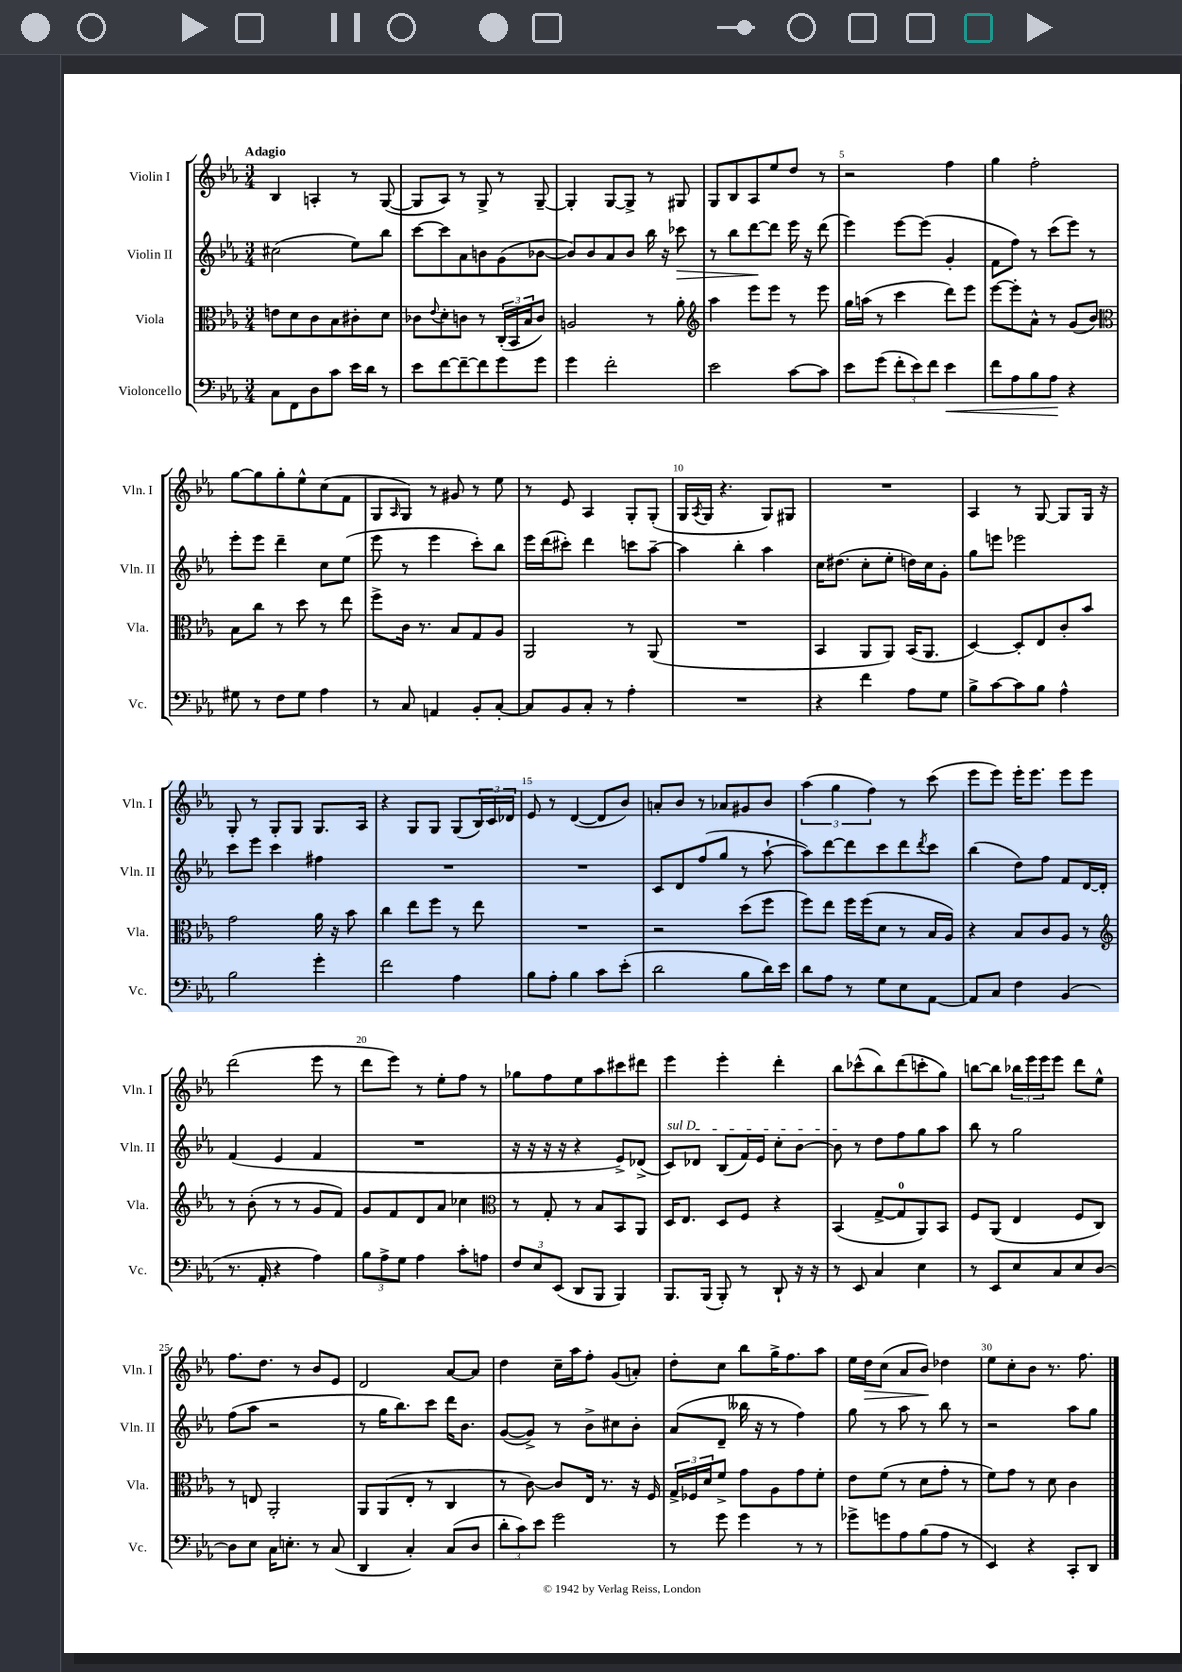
<<
\new StaffGroup <<
\new Staff = "s0" \with { instrumentName = "Violin I" shortInstrumentName = "Vln. I" } {
    \clef treble \key ees \major \numericTimeSignature \time 3/4 \tempo "Adagio"
    bes4 a4-. r8 g8~( |
    g8 aes8) r8 g8-> r8 g8~-- |
    g4-. g8~ g8-> r8 gis8 |
    g8 bes8 aes8 ees''8 d''8 r8 |
    r2 f''4 |
    g''4 f''2-. |
    g''8~ g''8 g''8-. ees''8-^ c''8( f'8 |
    g8 \grace { aes16 } g8) r8 gis'8 r8 ees''8 |
    r8 ees'8 aes4 g8-. g8-.( |
    g16 \acciaccatura { aes8 } g16 r4. g8) gis8 |
    R2. |
    aes4 r8 g8~ g8 g16 r16 |
    g8-. r8 g8-. g8 g8. aes16 |
    r4 g8 g8 g8( \tuplet 3/2 { bes16) c'16 des'16 } |
    ees'8 r8 d'4~( d'8 bes'8) |
    a'8-. bes'8 r8 aes'8 gis'8 bes'8 |
    \tuplet 3/2 { aes''4( g''4 f''4) } r8 c'''8( |
    ees'''8 ees'''8) ees'''16-. ees'''8. ees'''8 ees'''8 |
    d'''2( ees'''8 r8 |
    d'''8 ees'''8) r8 ees''8-. f''8 r8 |
    ges''8 f''8 ees''8 aes''8 cis'''8 dis'''8 |
    ees'''4 ees'''4-. d'''4-. |
    bes''8 ces'''8-^( bes''8) d'''8( c'''8-. g''8) |
    b''8~ b''8 \tuplet 3/2 { bes''16 ees'''16 ees'''16 } ees'''8 d'''8 ees''8-^ |
    f''8. d''8. r8 bes'8 ees'8 |
    d'2 aes'8~ aes'8 |
    d''4 c''16-- aes''16 f''8-. g'8( a'8-.) |
    d''8-. c''8 bes''8 g''16-> f''8. aes''8 |
    ees''16 d''16\> c''8( aes'8 bes'8\!) des''4 |
    ees''8 c''8-. bes'8 r8. f''8. \bar "|." |
}
\new Staff = "s1" \with { instrumentName = "Violin II" shortInstrumentName = "Vln. II" } {
    \clef treble \key ees \major \numericTimeSignature \time 3/4
    cis''2( ees''8) bes''8 |
    c'''8~ c'''8 aes'8 b'8 g'8( bes'8~ |
    bes'8) bes'8 aes'8 bes'8 bes''16 r16 ces'''8\> |
    r8 bes''8 d'''8~\! d'''8 ees'''16 r16 d'''8( |
    ees'''4) ees'''8~ ees'''8( g'4-. |
    f'8 f''8) r8 c'''8( ees'''8) r8 |
    ees'''8-. ees'''8 d'''4-- c''8 ees''8( |
    ees'''8 r8 ees'''4 c'''8-.) bes''8 |
    ees'''16 d'''16( cis'''8-.) d'''4 c'''8 aes''8~-- |
    aes''4 bes''4-. aes''4 |
    c''16 dis''8.( c''8-. ees''8-. d''16) c''16 g'8-. |
    g''8 e'''8 ees'''2 |
    c'''8 ees'''8 c'''4 fis''4 |
    R2. |
    R2. |
    c'8 d'8 f''8( g''8 r8 aes''8~-! |
    aes''8) d'''8~ d'''8 c'''8 d'''8 \acciaccatura { d'''8 } c'''8 |
    bes''4( d''8) f''8 f'8 d'16~ d'16-. |
    f'4( ees'4 f'4 |
    R2. |
    r16 r16 r16 r16 r4 ees'8->) des'8->( |
    \once \override TextSpanner.bound-details.left.text = \markup { \italic "sul D" } c'8\startTextSpan) des'8 bes8( f'16) ees'16 c''8-. bes'8~ |
    bes'8\stopTextSpan r8 d''8 f''8 g''8 aes''8 |
    bes''8 r8 g''2 |
    f''8( aes''8 r2 |
    r8 g''16 bes''8.) c'''8 d'''16 bes'8. |
    g'8~( g'8->) r8 bes'8-> cis''8 bes'8-. |
    aes'8( d'8-- beses''16 r16 r8 f''4) |
    g''8 r8 aes''8 r8 bes''8 r8 |
    r2 aes''8 g''8 \bar "|." |
}
\new Staff = "s2" \with { instrumentName = "Viola" shortInstrumentName = "Vla." } {
    \clef alto \key ees \major \numericTimeSignature \time 3/4
    e'8 d'8 c'8 bes8 cis'8-. d'8 |
    ces'8 \appoggiatura { ees'8 } d'8-. c'8 r8 \tuplet 3/2 { c16-.( bes,16 bes16 } c'8) |
    a2 r8 aes'8-. |
    \clef treble aes''4 ees'''8 ees'''8 r8 ees'''8 |
    g''16 a''16( r8 c'''4 d'''8) ees'''8 |
    ees'''8~ ees'''8-. aes'8-^ r8 g'8( bes'8) |
    \clef alto bes8 c''8 r8 d''8 r8 ees''8 |
    f''8-> c'16 r8. bes8 g8 aes8 |
    aes,2 r8 aes,8( |
    R2. |
    bes,4 aes,8 aes,8) bes,16( aes,8. |
    d4~) d8-. ees8 c'8-. bes'8 |
    g'2 aes'16 r16 bes'8 |
    c''4 ees''8 f''8 r8 ees''8 |
    R2. |
    r2 d''8( f''8 |
    f''8) ees''8 f''16 f''16( d'8 r8 bes16 aes16) |
    r4 bes8 c'8 aes8 r8 |
    \clef treble r8 bes'8-.( r8 r8 g'8 f'8) |
    g'8 f'8 d'8 aes'8 ces''4 |
    \clef alto r8 g8-. r8 bes8 bes,8 aes,8 |
    d16 ees8. d8 f8 r4 |
    bes,4( g8~-> g8-0 aes,8) bes,8 |
    f8 aes,8( ees4 f8 c8) |
    r8 e8 aes,2-. |
    aes,8 aes,8( ees8-. r8 c4 |
    r8 c'8~) c'8 ees16 r8. r16 f16 |
    \tuplet 3/2 { g16-> fes16 d'16 } f'8-> g'8 aes8 g'8 f'8-. |
    ees'8 f'8( r8 d'8 g'8-. r8 |
    f'8) g'8 r8 d'8 c'4 \bar "|." |
}
\new Staff = "s3" \with { instrumentName = "Violoncello" shortInstrumentName = "Vc." } {
    \clef bass \key ees \major \numericTimeSignature \time 3/4
    c8 f,8 d8 c'8 ees'16 d'16 r8 |
    ees'8 f'8~ f'8~-- f'8 g'8 g'8 |
    g'4 f'2-. |
    ees'2 c'8~ c'8 |
    ees'8 g'8( \tuplet 3/2 { f'8-. ees'8) f'8 } ees'4\< |
    f'8 aes8 bes8 aes8\! r4 |
    gis8 r8 f8 gis8 aes4 |
    r8 c8 a,4 bes,8-. c8~-. |
    c8 bes,8 c8-. r8 aes4-. |
    R2. |
    r4 f'4 aes8 g8 |
    bes8-> c'8~ c'8 bes8 aes4-^ |
    bes2 g'4-. |
    f'2 aes4 |
    bes8 aes8-. bes4 c'8 ees'8-.( |
    d'2 bes8 d'16) ees'16 |
    d'8 aes8 r8 g8 ees8 aes,8~ |
    aes,8 c8 f4 bes,4( |
    r8. aes,16-. r4 aes4) |
    \tuplet 3/2 { bes8 aes8-> g8 } aes4 c'8-. a8 |
    \tuplet 3/2 { f8 ees8 ees,8( } d,8 bes,,8 bes,,4) |
    bes,,8. bes,,16( bes,,8-.) r8 d,8-! r16 r16 |
    r8 ees,8 c4 ees4 |
    r8 ees,8 ees8 c8 ees8 d8~ |
    d8 ees8 c16 e8.-. r8 c8( |
    d,4 c4-.) c8( d8 |
    \tuplet 3/2 { d'8-. c'8) ees'8 } g'2 |
    r8 g'8 g'4 r8 r8 |
    ges'8-> g'8 aes8 bes8( aes8 r8 |
    ees,4) r4 c,8-. d,8 \bar "|." |
}
>>
>>
\layout { \context { \Score \override BarNumber.break-visibility = ##(#f #t #t) barNumberVisibility = #(every-nth-bar-number-visible 5) } }
